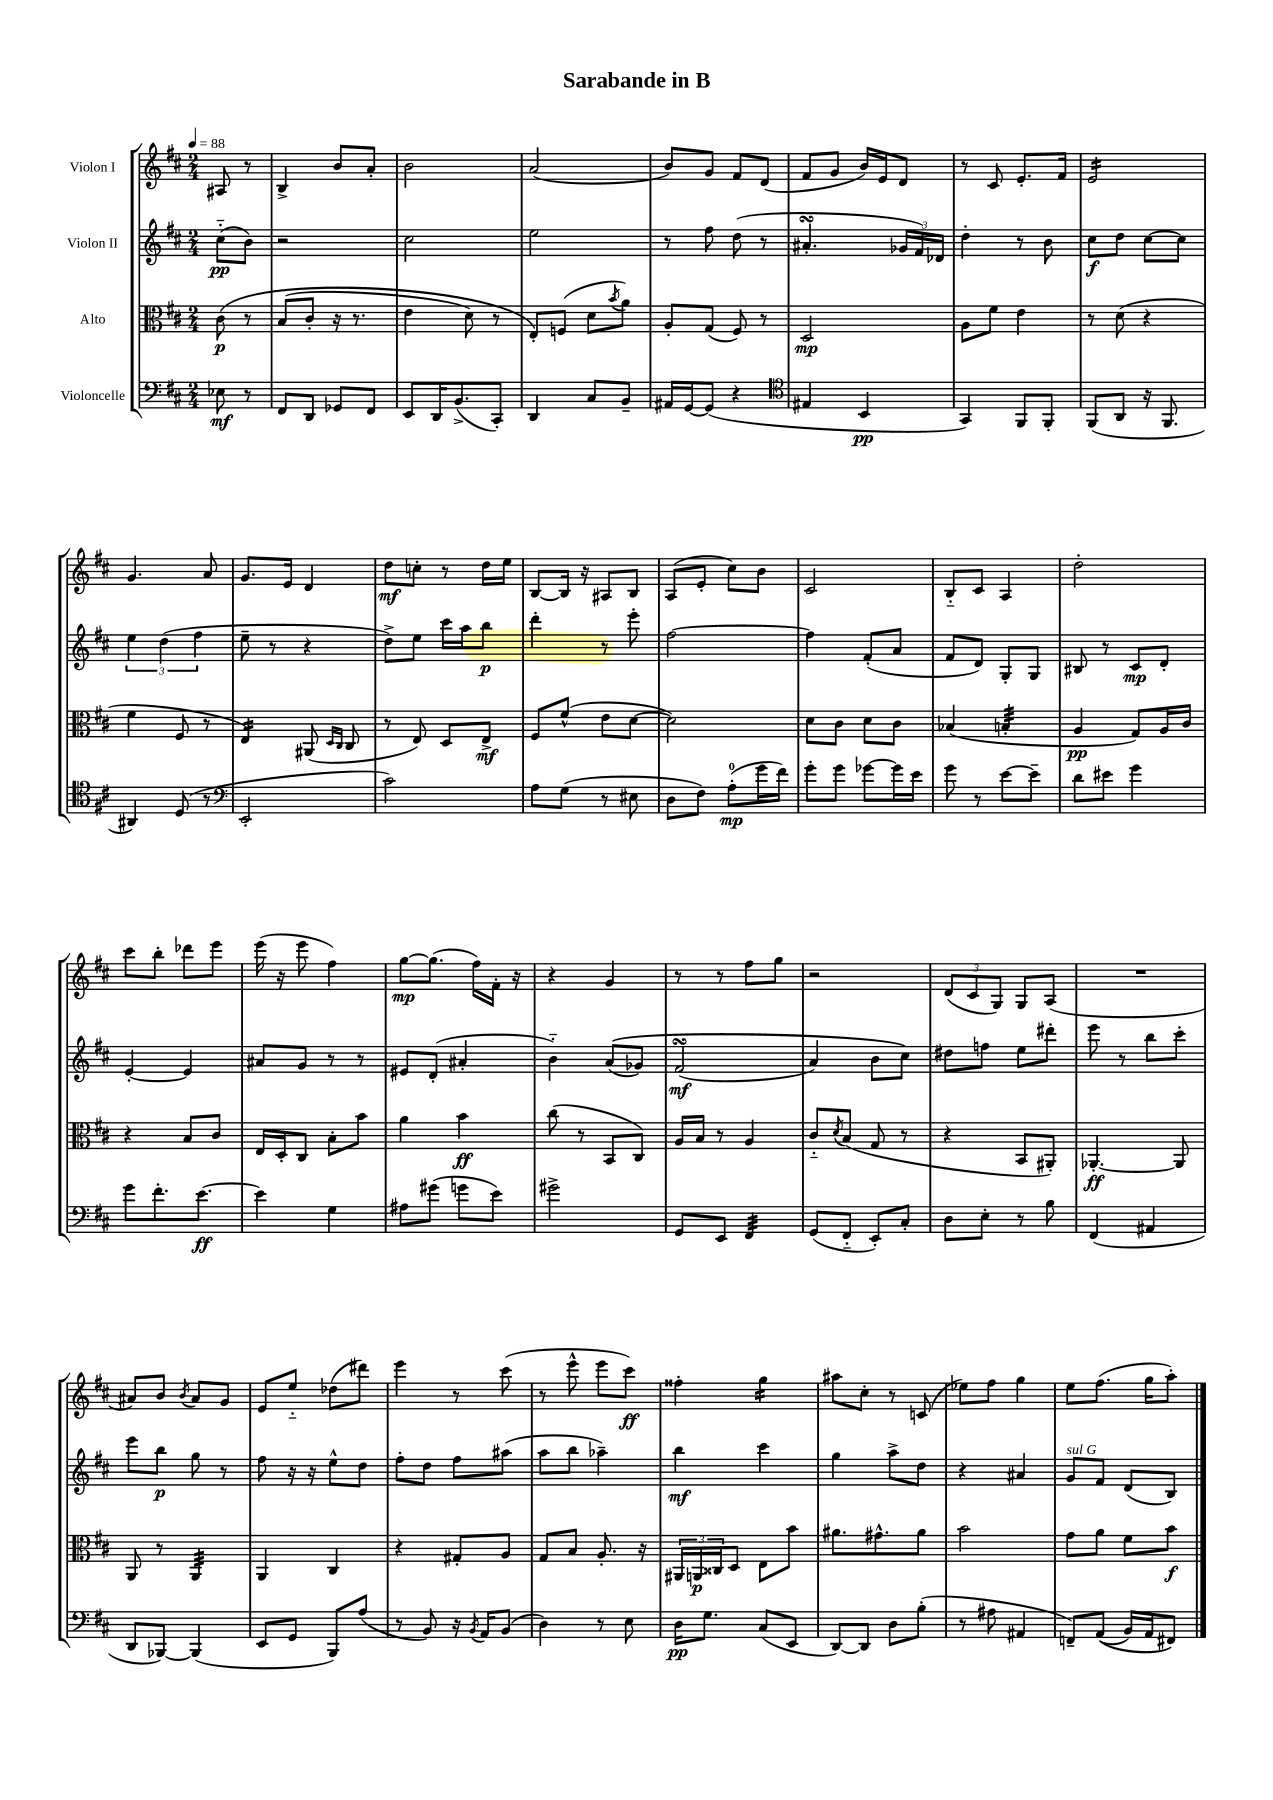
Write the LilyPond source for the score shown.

\header { title = "Sarabande in B" }
<<
\new StaffGroup <<
\new Staff = "s0" \with { instrumentName = "Violon I" } {
    \clef treble \key d \major \numericTimeSignature \time 2/4 \partial 4 \tempo 4 = 88
    ais8 r8 |
    b4-> b'8 a'8-. |
    b'2 |
    a'2( |
    b'8) g'8 fis'8 d'8( |
    fis'8 g'8 b'16) e'16 d'8 |
    r8 cis'8 e'8.-. fis'16 |
    e'2:16 |
    g'4. a'8 |
    g'8. e'16 d'4 |
    d''8\mf c''8-. r8 d''16 e''16 |
    b8~ b16 r16 ais8 b8 |
    a8( e'8-. cis''8) b'8 |
    cis'2 |
    b8-_ cis'8 a4 |
    d''2-. |
    cis'''8 b''8-. des'''8 e'''8 |
    e'''16( r16 e'''8 fis''4) |
    g''8~\mp g''8.( fis''16) fis'16-. r16 |
    r4 g'4 |
    r8 r8 fis''8 g''8 |
    r2 |
    \tuplet 3/2 { d'8( cis'8 g8) } g8 a8( |
    R2 |
    ais'8) b'8 \acciaccatura { b'8 } ais'8 g'8 |
    e'8 e''8-_ des''8( dis'''8) |
    e'''4 r8 cis'''8( |
    r8 e'''8-^ e'''8 cis'''8\ff) |
    fisis''4-. g''4:16 |
    ais''8 cis''8-. r8 c'8( |
    ees''8) fis''8 g''4 |
    e''8 fis''8.( g''16 a''8-.) \bar "|." |
}
\new Staff = "s1" \with { instrumentName = "Violon II" } {
    \clef treble \key d \major \numericTimeSignature \time 2/4 \partial 4
    cis''8-_\pp( b'8) |
    r2 |
    cis''2 |
    e''2 |
    r8 fis''8 d''8( r8 |
    ais'4.-.\turn \tuplet 3/2 { ges'16 fis'16) des'16 } |
    d''4-. r8 b'8 |
    cis''8\f d''8 cis''8~ cis''8 |
    \tuplet 3/2 { e''4 d''4( fis''4 } |
    e''8-- r8 r4 |
    d''8->) e''8 cis'''16 a''16 b''8\p |
    d'''4-. r8 e'''8-. |
    fis''2~ |
    fis''4 fis'8-.( a'8 |
    fis'8 d'8) g8-. g8 |
    bis8 r8 cis'8\mp d'8-. |
    e'4~-. e'4 |
    ais'8 g'8 r8 r8 |
    eis'8 d'8-.( ais'4-. |
    b'4-_) a'8(\( ges'8) |
    fis'2\turn\mf( |
    a'4) b'8 cis''8\) |
    dis''8 f''8 e''8 dis'''8-. |
    e'''8 r8 b''8 cis'''8-. |
    e'''8 b''8\p g''8 r8 |
    fis''8 r16 r16 e''8-^ d''8 |
    fis''8-. d''8 fis''8 ais''8( |
    a''8 b''8 aes''4--) |
    b''4\mf cis'''4 |
    g''4 a''8-> d''8 |
    r4 ais'4 |
    g'8^\markup { \italic "sul G" } fis'8 d'8( b8) \bar "|." |
}
\new Staff = "s2" \with { instrumentName = "Alto" } {
    \clef alto \key d \major \numericTimeSignature \time 2/4 \partial 4
    cis'8\p\( r8 |
    b8( cis'8-. r16 r8. |
    e'4 d'8) r8 |
    e8-.\) f8( d'8 \acciaccatura { b'8 } a'8) |
    a8-. g8( fis8) r8 |
    d2\mp |
    a8 fis'8 e'4 |
    r8 d'8( r4 |
    fis'4 fis8 r8 |
    e4:16) ais,8( \grace { d16 cis16 } cis8 |
    r8 e8) d8 e8->\mf |
    fis8 fis'8-^( e'8 d'8~ |
    d'2) |
    d'8 cis'8 d'8 cis'8 |
    bes4( b4:32-. |
    a4\pp g8) a16 cis'16 |
    r4 b8 cis'8 |
    e16 d16-. cis8 b8-. b'8 |
    a'4 b'4\ff |
    cis''8( r8 b,8 cis8) |
    a16 b16 r8 a4 |
    cis'8-_ \acciaccatura { d'8 } b8( g8 r8 |
    r4 b,8 ais,8-.) |
    aes,4.~-.\ff aes,8 |
    a,8 r8 a,4:32 |
    a,4 cis4 |
    r4 gis8-. a8 |
    g8 b8 a8.-. r16 |
    \tuplet 3/2 { ais,16 a,16\p cisis16 } d8 e8 b'8 |
    ais'8. gis'8.-^ ais'8 |
    b'2 |
    g'8 a'8 fis'8 b'8\f \bar "|." |
}
\new Staff = "s3" \with { instrumentName = "Violoncelle" } {
    \clef bass \key d \major \numericTimeSignature \time 2/4 \partial 4
    ees8\mf r8 |
    fis,8 d,8 ges,8 fis,8 |
    e,8 d,16 b,8.->( cis,8-.) |
    d,4 cis8 b,8-- |
    ais,16 g,16~ g,8( r4 |
    \clef tenor eis4 b,4\pp |
    g,4) fis,8 fis,8-. |
    fis,8( a,8 r16 fis,8. |
    ais,4) d8( r8 |
    \clef bass e,2-. |
    cis'2) |
    a8 g8( r8 eis8 |
    d8 fis8) a8-0-.\mp( g'16 fis'16) |
    g'8-. g'8 ges'8~ ges'16 e'16 |
    g'8 r8 e'8~ e'8-- |
    d'8 eis'8 g'4 |
    g'8 fis'8.-. e'8.~\ff |
    e'4 g4 |
    ais8 gis'8( g'8 e'8) |
    gis'2-> |
    g,8 e,8 fis,4:32 |
    g,8( fis,8-_ e,8-.) cis8-. |
    d8 e8-. r8 b8 |
    fis,4( ais,4 |
    d,8 bes,,8~) bes,,4( |
    e,8 g,8 b,,8) a8( |
    r8 b,8) r16 \acciaccatura { b,8 } a,16 b,8( |
    d4) r8 e8 |
    d16\pp g8. cis8( e,8 |
    d,8~) d,8 d8 b8-.( |
    r8 ais8 ais,4 |
    f,8--) a,8(\( b,16) a,16 fis,8\) \bar "|." |
}
>>
>>
\layout { \context { \Score \remove "Bar_number_engraver" } }
